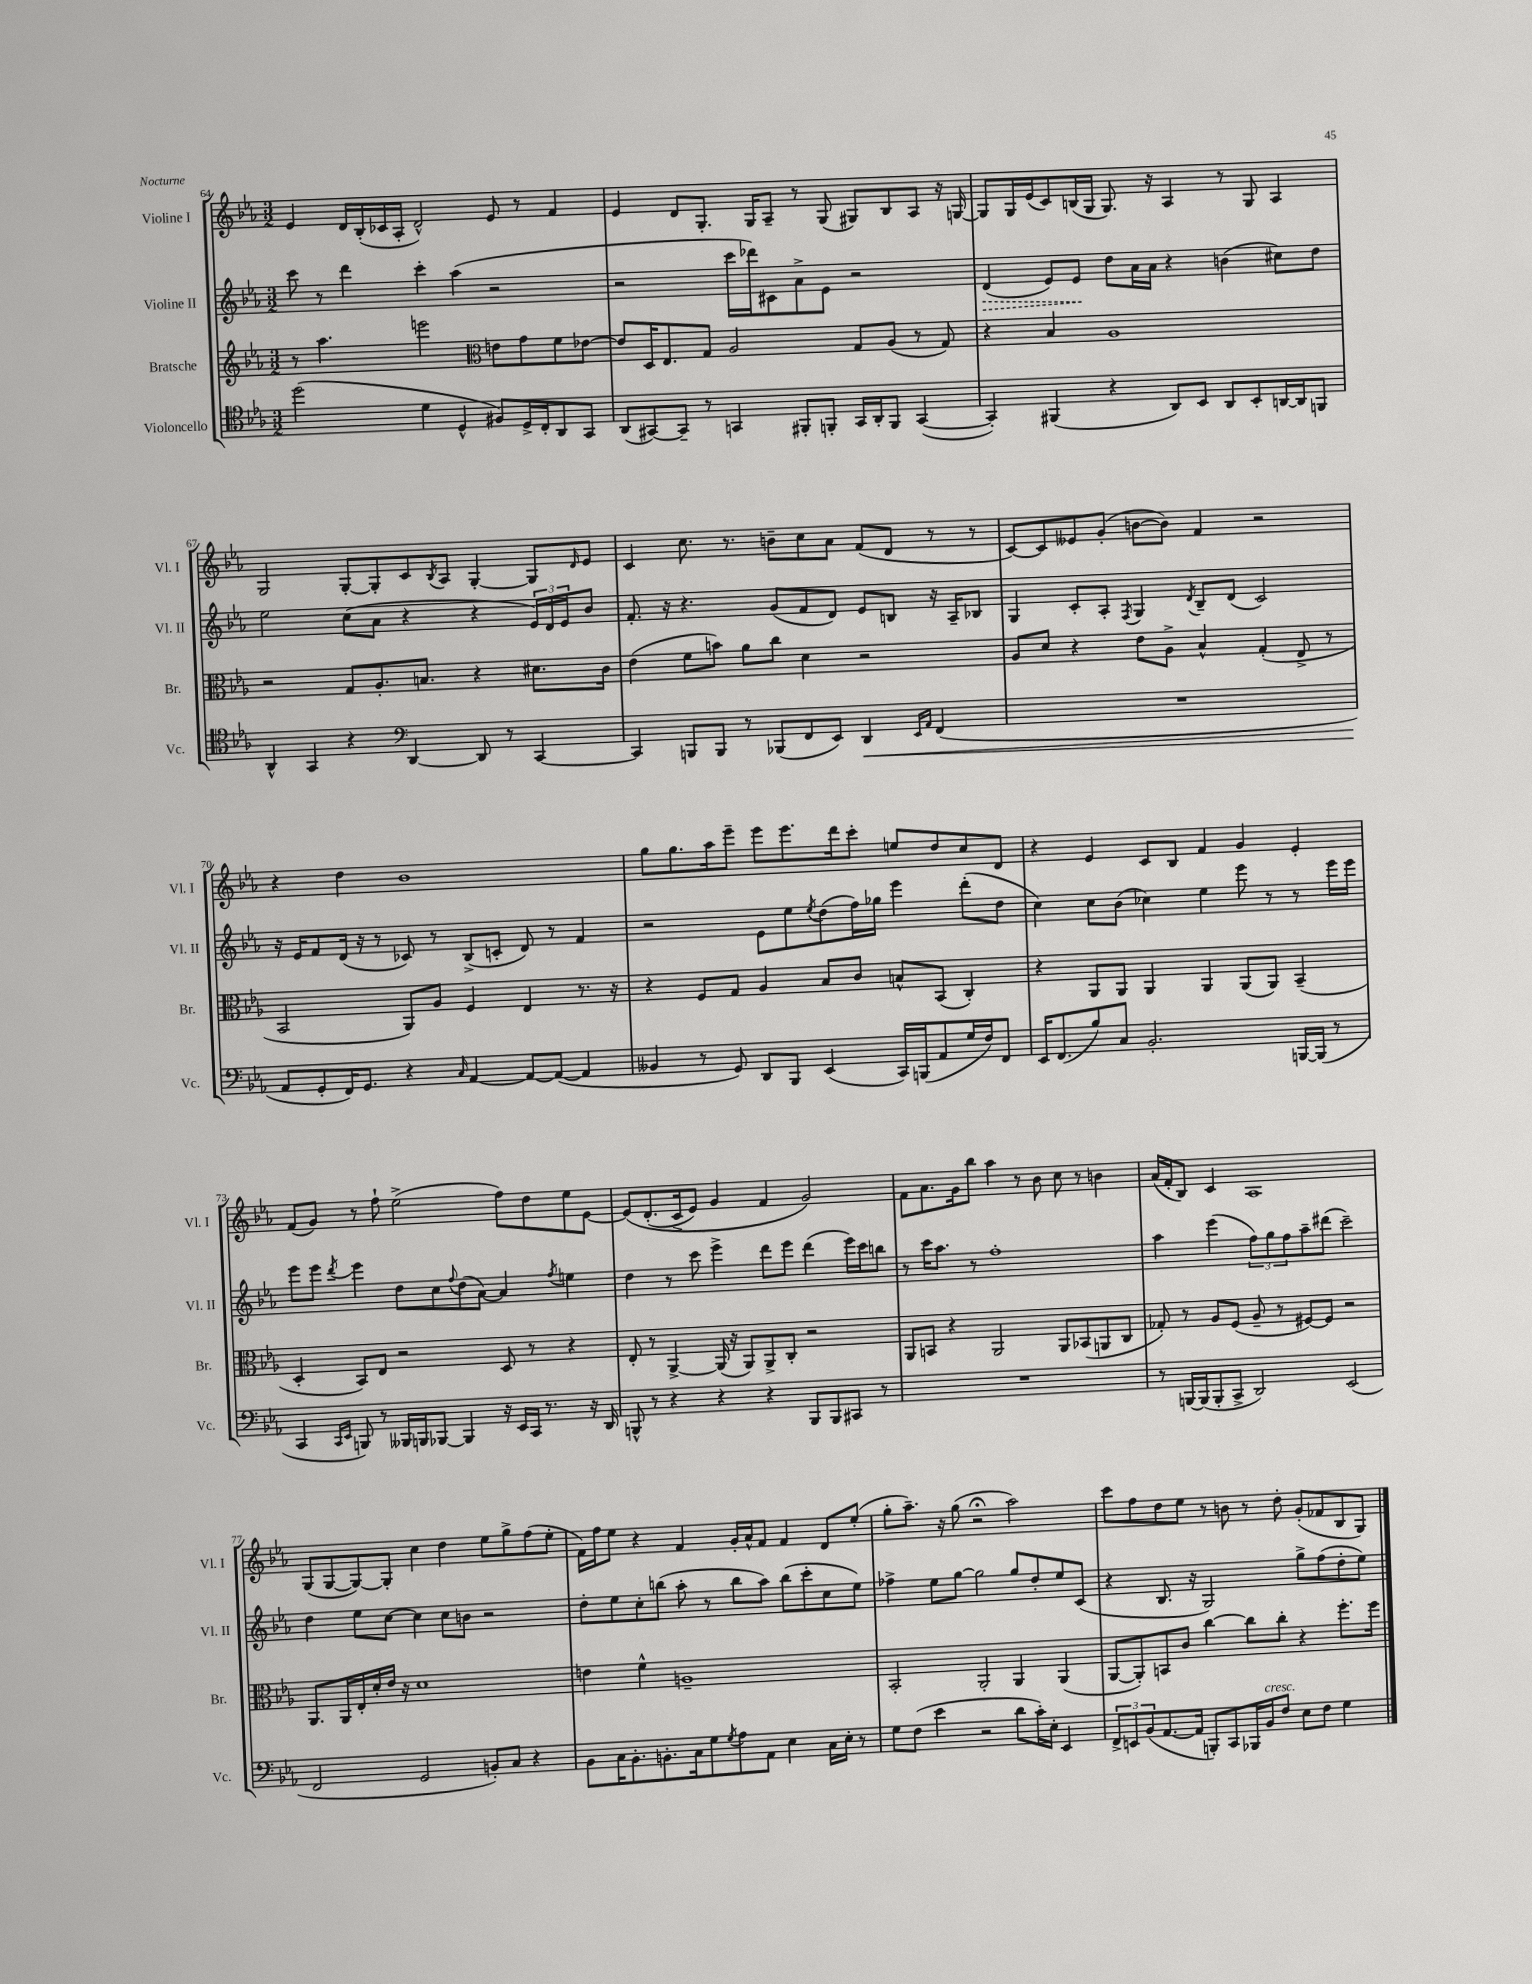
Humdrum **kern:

**kern	**dynam	**kern	**kern	**dynam	**kern
*part4	*part4	*part3	*part2	*part2	*part1
*staff4	*staff4	*staff3	*staff2	*staff2	*staff1
*I"Violoncello	*	*I"Bratsche	*I"Violine II	*	*I"Violine I
*I'Vc.	*	*I'Br.	*I'Vl. II	*	*I'Vl. I
*clefC4	*	*clefG2	*clefG2	*	*clefG2
*k[b-e-a-]	*	*k[b-e-a-]	*k[b-e-a-]	*	*k[b-e-a-]
*M3/2	*	*M3/2	*M3/2	*	*M3/2
=64	=64	=64	=64	=64	=64
(2dd\	.	8r	8ccc\	.	4e-/
.	.	4.aa-\	8r	.	.
.	.	.	4ddd\	.	16d/LL
.	.	.	.	.	(16B-'/
.	.	.	.	.	16c-X/
.	.	.	.	.	16A-'/JJ
4d\	.	2eeen\	4ccc'\	.	2d^^/)
4D^^/	.	.	(4aa-\	.	.
*	*	*clefC3	*	*	*
8F#X/L)	.	8en\L	2r	.	8e-/
16D^/L	.	8g\	.	.	8r
16C'/J	.	.	.	.	.
8AA-/	.	8f\	.	.	4f/
8GG/J	.	[8e-X\J	.	.	.
=65	=65	=65	=65	=65	=65
(8AA-/L	.	8e-/L]	2r	.	4e-/
[8GG#X/)	.	16D/K	.	.	.
.	.	8.E-/	.	.	.
8GG#~/J]	.	.	.	.	8d/L
8r	.	8G/J	.	.	8.G'/J
4GGn/	.	2A-/	16ccc\LL	.	.
.	.	.	16ddd-X\J)	.	16G/KL
.	.	.	8c#X\	.	8A-~/J
8FF#X'/L	.	.	8a-^\	.	8r
8FFn'/J	.	.	8e-\J	.	(8G/
16GG/LL	.	8G/L	2r	.	8G#X/L)
16AA-'/J	.	.	.	.	.
8FF/J	.	(8A-/J	.	.	8B-/
([4GG/	.	8r	.	.	8A-/J
.	.	8G/)	.	.	16r
.	.	.	.	.	[16Gn/
=66	=66	=66	=66	=66	=66
!	!	!	!	!LO:HP:b	!
4GG'/])	.	4r	(4d/	>	8G/L]
.	.	.	.	.	16G/L
.	.	.	.	.	(16e-/J
(4FF#X/	.	4B-/	8e-/L)	.	8c/)
.	.	.	8e-/J	.	(16Bn/L
.	.	.	.	.	16G/JJ
4r	.	1A-	8dd\L	]	8.G/)
.	.	.	16a-\L	.	.
.	.	.	16a-\JJ	.	16r
8AA-/L)	.	.	4r	.	4A-/
8BB-/J	.	.	.	.	.
8AA-/L	.	.	(4bn\	.	8r
8BB-'/	.	.	.	.	8G/
[16AAn/L	.	.	8cc#X\L)	.	4A-/
16AA/J]	.	.	.	.	.
8FFn/J	.	.	8dd\J	.	.
!!LO:LB:g=z
=67	=67	=67	=67	=67	=67
4AA-^^/	.	2r	2ee-\	.	2G/
4GG/	.	.	.	.	.
4r	.	8G/L	(8cc\L	.	[8G'/L
.	.	8.A-'/	8a-\J	.	8G'/]
*clefF4	*	*	*	*	*
[4DD/	.	.	4r	.	8c/
.	.	8.Bn/J	.	.	.
.	.	.	.	.	8qB-/
.	.	.	.	.	8A-/J
8DD/]	.	4r	4r	.	[4G'/
8r	.	.	.	.	.
[4CC/	.	8.d#X\L	24e-/LL)	.	8G/L]
.	.	.	24d/	.	.
.	.	.	24e-/J	.	.
.	.	.	.	.	16qqd/
.	.	.	8b-/J	.	8e-/J
.	.	16c\Jk	.	.	.
=68	=68	=68	=68	=68	=68
4CC/]	.	(4e-\	8.f'/	.	4c/
.	.	.	16r	.	.
8BBBn/L	.	8f\L	4.r	.	8.cc\
8BBB/J	.	8bn\J)	.	.	.
.	.	.	.	.	8.r
8r	.	8a-\L	.	.	.
(8BBB-X/L	.	8cc\J	(8g/L	.	8bn~\L
8FF/	.	4d\	8f/	.	8cc\
8EE-/J)	.	.	8d/J)	.	8a-\J
!	!LO:HP:b	!	!	!	!
4DD/	<	2r	8e-/L	.	(8f/L
.	.	.	8Bn/J	.	8d/J
16qqEE-/LL	.	.	.	.	.
16qqAA-/JJ	.	.	.	.	.
(4FF/	.	.	16r	.	8r
.	.	.	16A-~/KL	.	.
.	.	.	8B-X/J	.	8r
=69	=69	=69	=69	=69	=69
1.r	.	8A-/L	4G/	.	[8c/L)
.	.	8d/J	.	.	8c/]
.	.	4r	8c'/L	.	8e--X/
.	.	.	8A-'/J	.	(8g'/J
.	.	.	8qF/	.	.
.	.	8e-\L	4G/	.	[8bn\L
.	.	8A-^\J	.	.	8b\J])
.	.	.	8qd/	.	.
.	.	4B-^^/	8B-~/L	.	4f/
.	.	.	(8d/J	.	.
.	.	(4G'/	2c/)	.	2r
.	.	8E-^/	.	.	.
.	.	8r	.	.	.
!!LO:LB:g=z
=70	=70	=70	=70	=70	=70
8AA-/L	.	2BB-/	16r	.	4r
.	.	.	16e-/KL	.	.
8GG'/	[	.	8f/	.	.
16FF/K)	.	.	(16d/Jk	.	4dd\
8.GG/J	.	.	16r	.	.
.	.	.	8r	.	.
4r	.	8AA-/L)	8c-X/)	.	1b-
.	.	8A-/J	8r	.	.
16qqC/	.	.	.	.	.
[4AA-/	.	4F/	(8B-^/L	.	.
.	.	.	8cn'/J	.	.
8AA-/L_	.	4E-/	8d/)	.	.
(8AA-/J_	.	.	8r	.	.
4AA-/]	.	8.r	4f/	.	.
.	.	16r	.	.	.
=71	=71	=71	=71	=71	=71
4BB--X/	.	4r	2r	.	8gg\L
.	.	.	.	.	8.gg\
8r	.	8F/L	.	.	.
.	.	.	.	.	16aa-\k
8GG/)	.	8G/J	.	.	8eee-~\J
8DD/L	.	4A-/	8e-\L	.	8eee-\L
8BBB-/J	.	.	8ee-\	.	8.eee-\
.	.	.	8qee-/	.	.
(4EE-/	.	8B-/L	(8dd\	.	.
.	.	.	.	.	16ddd\k
.	.	8c/J	16ff\L)	.	8ccc'\J
.	.	.	16gg-X\JJ	.	.
16CC/LL)	.	8Bn^^/L	4eee-\	.	8een/L
(16BBBn/J	.	.	.	.	.
8AA-/	.	(8BB-/J	.	.	8dd/
16G/L	.	4C'/)	(8ddd'\L	.	8cc/
16F/J)	.	.	.	.	.
8FF/J	.	.	8dd\J	.	8d/J
=72	=72	=72	=72	=72	=72
16EE-/KL	.	4r	4cc\)	.	4r
(8.FF/	.	.	.	.	.
8B-/)	.	8AA-/L	8cc\L	.	4e-/
8C/J	.	8AA-/J	(8b-\J	.	.
2.BB-'/	.	4AA-/	4cc-X\)	.	8c/L
.	.	.	.	.	8B-/J
.	.	4AA-/	4ee-\	.	4f/
.	.	(8AA-/L	8eee-\	.	4g/
.	.	8AA-/J)	8r	.	.
[16BBBn/LL	.	(4BB-~/	8r	.	4e-'/
(16BBB/JJ]	.	.	.	.	.
8r	.	.	16eee-\LL	.	.
.	.	.	16eee-\JJ	.	.
!!LO:LB:g=z
=73	=73	=73	=73	=73	=73
4CC/	.	4D'/	8eee-\L	.	(8f/L
.	.	.	8eee-\J	.	8g/J)
16qqCC/LL	.	.	.	.	.
16qqEE-/JJ	.	.	8qddd/	.	.
8BBBn/)	.	8BB-/L)	4eee-\	.	8r
8r	.	8E-/J	.	.	8ff`\
16BBB--X/LL	.	2r	8dd\L	.	(2ee-^\
16BBBn/J	.	.	.	.	.
[8BBB-X/J	.	.	8cc\	.	.
.	.	.	8qqff/	.	.
4BBB-/]	.	.	(8dd\	.	.
.	.	.	[8a-\J)	.	.
16r	.	8D/	4a-/]	.	8ff\L)
16EE-/LL	.	.	.	.	.
16CC/JJ	.	8r	.	.	8dd\
8.r	.	.	.	.	.
.	.	.	8qff/	.	.
.	.	4r	4een\	.	8ee-\
16r	.	.	.	.	[8e-\J
16DD/	.	.	.	.	.
=74	=74	=74	=74	=74	=74
8BBBn^^/	.	8E-'/	4dd\	.	(8e-/L]
8r	.	8r	.	.	(8.d'/
4r	.	[4AA-^/	8r	.	.
.	.	.	.	.	16c^/k
.	.	.	8ccc\	.	8e-/J)
4r	.	(16AA-/]	4eee-^\	.	4g/
.	.	16r	.	.	.
.	.	8AA-/L)	.	.	.
4r	.	8AA-^/	8ddd\L	.	4f/
.	.	8C'/J	8eee-\J	.	.
8BBB/L	.	2r	(4ddd\	.	2g/)
8BBB/	.	.	.	.	.
8CC#X/J	.	.	16eee-\LL)	.	.
.	.	.	16ccc\J	.	.
8r	.	.	8bbn\J	.	.
=75	=75	=75	=75	=75	=75
1.r	.	8AA-/L	8r	.	8f\L
.	.	8BBn/J	16ccc\KL	.	8.a-\
.	.	.	8.aa-\J	.	.
.	.	4r	.	.	.
.	.	.	.	.	16g\k
.	.	.	8r	.	8bb-\J
.	.	2AA-/	1ff'	.	4aa-\
.	.	.	.	.	8r
.	.	.	.	.	8b-\
.	.	8AA-/L	.	.	8cc\
.	.	(8BB-X/	.	.	8r
.	.	8AAn/	.	.	4bn\
.	.	8C/J	.	.	.
=76	=76	=76	=76	=76	=76
8r	.	8G-X'/)	4aa-\	.	(16a-/LL
.	.	.	.	.	16f'/J
[16BBBn/LL	.	8r	.	.	8B-/J)
(16BBB/J]	.	.	.	.	.
8BBB'/	.	8A-/L	(4eee-\	.	4c/
8CC^/J	.	(8F/J	.	.	.
2DD/)	.	8A-~/	12ff\L)	.	1A-
.	.	.	12gg\	.	.
.	.	8r	.	.	.
.	.	.	12ff\	.	.
.	.	[8F#X/L)	8aa-~\	.	.
.	.	8F#/J]	(8ddd#X\J	.	.
(2EE-/	.	2r	2ccc~\)	.	.
!!LO:LB:g=z
=77	=77	=77	=77	=77	=77
2FF/	.	8.AA-/L	4dd\	.	(8G/L
.	.	.	.	.	[8G/
.	.	16AA-/L	.	.	.
.	.	16E-'/	8ee-\L	.	8G/_)
.	.	16d'/	.	.	.
.	.	16e-/JJ	[8cc\J	.	8G'/J]
.	.	16r	.	.	.
2GG/	.	1d	4cc\]	.	4cc\
.	.	.	8cc\L	.	4dd\
.	.	.	8bn\J	.	.
8BBn'/L)	.	.	2r	.	8ee-\L
8C/J	.	.	.	.	8gg^\
4r	.	.	.	.	(8ff\
.	.	.	.	.	8ee-'\J
=78	=78	=78	=78	=78	=78
8BB-\L	.	4en\	8dd'\L	.	16f\LL)
.	.	.	.	.	16ff\J
16C\K	.	.	8ee-\	.	8ee-\J
8.BB-'\	.	.	.	.	.
.	.	4f^^\	8cc'\	.	4r
8.BBn'\	.	.	(8bbn\J	.	.
.	.	1An~	8aa-'\	.	4f/
16C\k	.	.	.	.	.
8G\	.	.	8r	.	.
8qG/	.	.	.	.	.
8A-\	.	.	8bb\L	.	16g'/LL
.	.	.	.	.	16a-^^/J
8AA-\J	.	.	8aa-\J)	.	8f/J
4E-\	.	.	(8bb\L	.	4f/
.	.	.	8ccc'\	.	.
16C\LL	.	.	8cc\	.	8d/L
16E-'\JJ	.	.	.	.	.
8r	.	.	8ee-\J)	.	(8ee-'/J
=79	=79	=79	=79	=79	=79
8G\L	.	2BB-'/	4ff-X^\	.	8gg'\L
(8F\J	.	.	.	.	8.aa-~\J)
4e-\	.	.	8ee-\L	.	.
.	.	.	.	.	16r
.	.	.	[8gg\J	.	(8gg\
2r	.	2AA-'/	2gg\]	.	2r;<
8d\L	.	4AA-/	8gg/L	.	2aa-\)
16c'\L)	.	.	8dd'/	.	.
16E-'\JJ	.	.	.	.	.
4EE-/	.	(4AA-/	8ee-/	.	.
.	.	.	(8c/J	.	.
=80	=80	=80	=80	=80	=80
12FF^/L	.	[8AA-/L	4r	.	8ccc\L
12EEn/	.	.	.	.	.
.	.	8AA-'/])	.	.	8ff\
(12BB-/	.	.	.	.	.
[8.AA-/	.	8BBn/	8.B-/	.	8dd\
.	.	8c/J	.	.	8ee-\J
16AA-/Jk]	.	.	16r	.	.
8BBBn'/L)	.	[4cc\	2G/)	.	8r
8CC/	.	.	.	.	8bn\
16BBB-X/L	.	8cc\L]	.	.	8r
!LO:TX:a:i:t=cresc.	!	!	!	!	!
16BB-/J	.	.	.	.	.
8F/J	.	8cc'\J	.	.	8dd'\
8E-\L	.	4r	8gg^\L	.	(8g'/L
8F\J	.	.	(8ff\	.	8f-X/
4G\	.	8.ff'\L	8dd'\	.	8B-/
.	.	.	8ee-\J)	.	8G/J)
.	.	16ff\Jk	.	.	.
==	==	==	==	==	==
*-	*-	*-	*-	*-	*-
